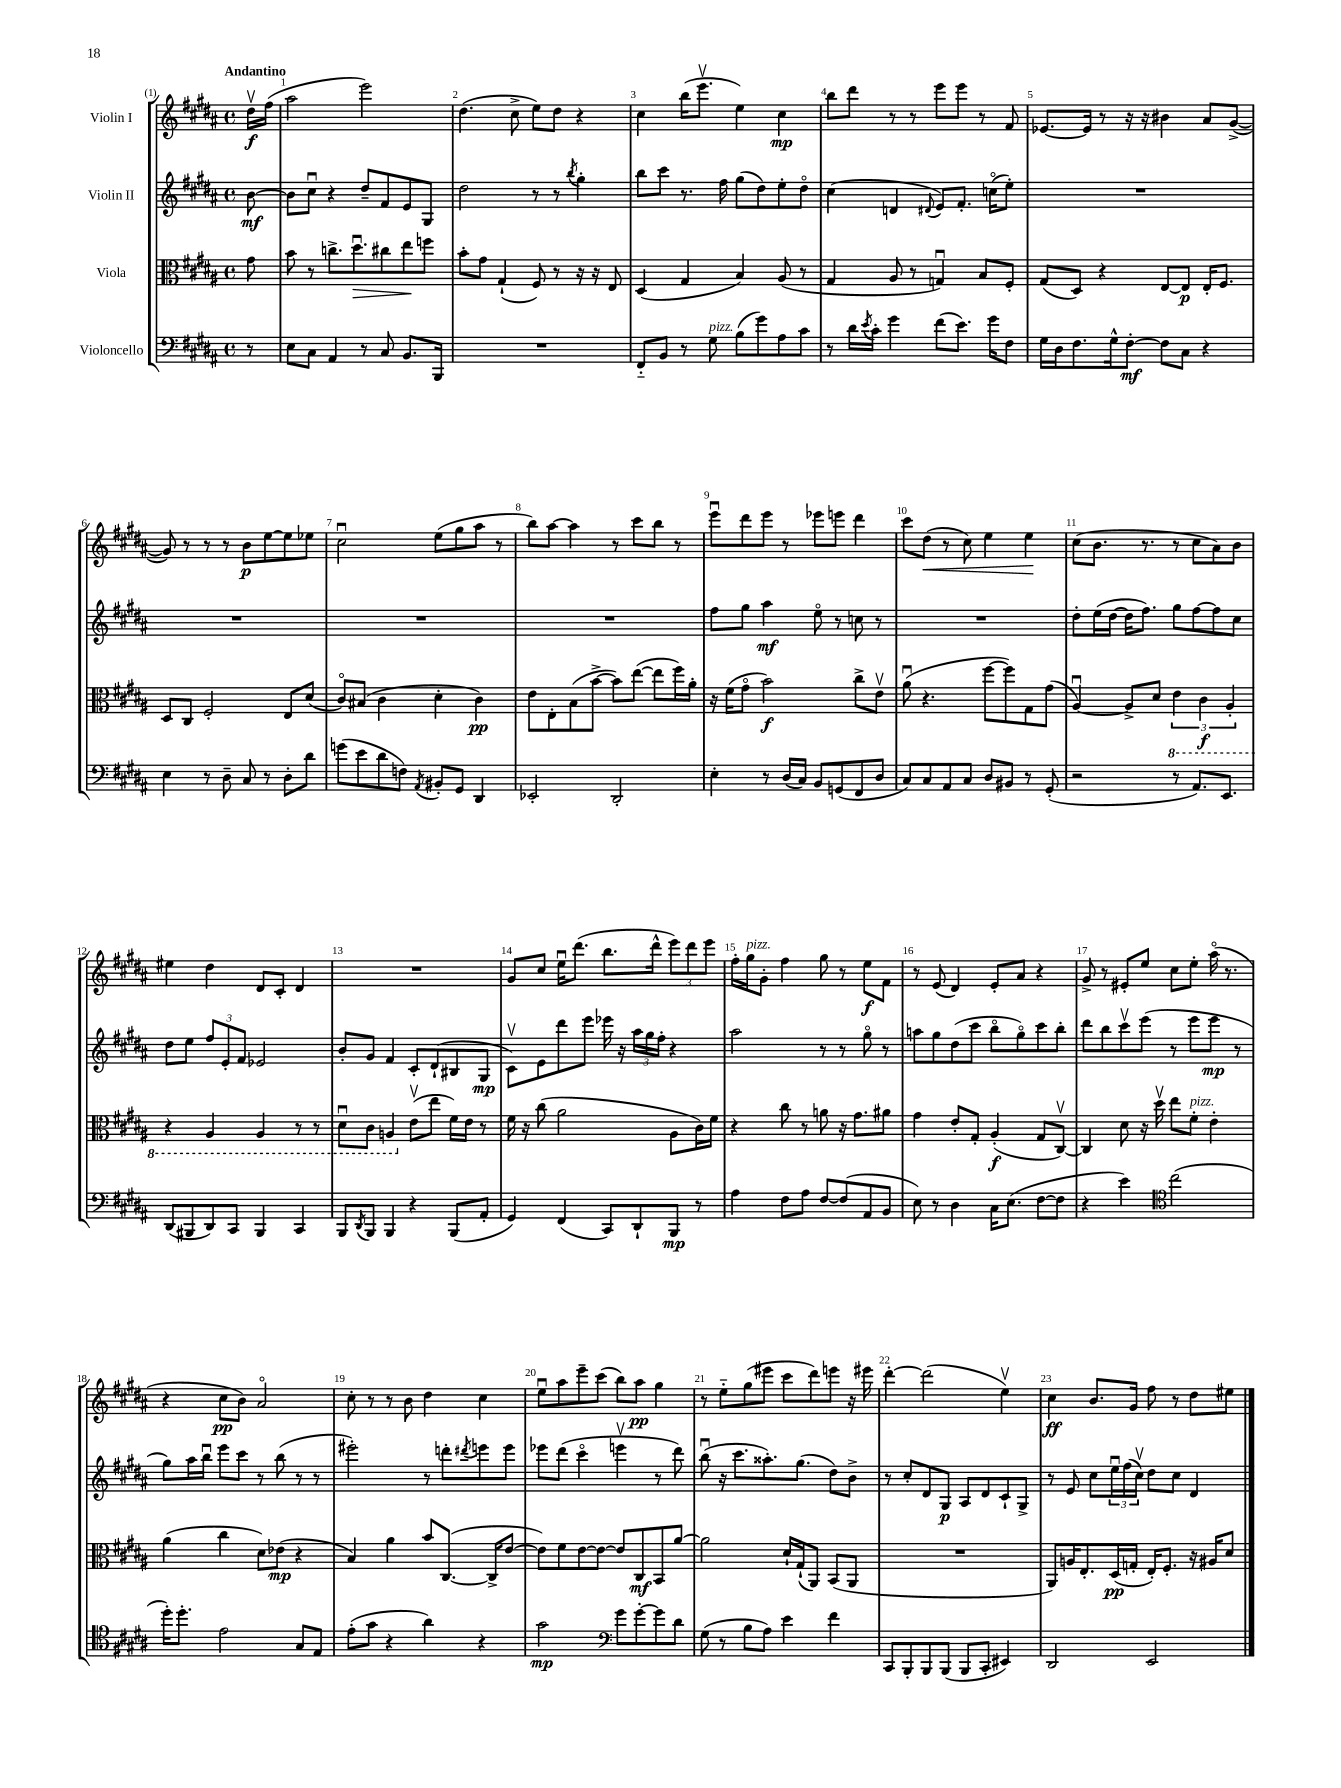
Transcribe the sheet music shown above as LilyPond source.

<<
\new StaffGroup <<
\new Staff = "s0" \with { instrumentName = "Violin I" } {
    \clef treble \key b \major \defaultTimeSignature \time 4/4 \partial 8 \tempo "Andantino"
    dis''16\upbow\f fis''16( |
    ais''2 e'''2) |
    dis''4.( cis''8-> e''8) dis''8 r4 |
    cis''4 b''16( e'''8.\upbow e''4) cis''4\mp |
    b''8 dis'''8 r8 r8 e'''8 e'''8 r8 fis'8 |
    ees'8.~ ees'16 r8 r16 r16 bis'4 ais'8 gis'8~->( |
    gis'8) r8 r8 r8 b'8\p e''8~ e''8 ees''8 |
    cis''2\downbow e''8( gis''8 ais''8 r8 |
    b''8) ais''8~ ais''4 r8 cis'''8 b''8 r8 |
    e'''8\downbow dis'''8 e'''8 r8 ees'''8 e'''8 dis'''4 |
    cis'''8 dis''8\<( r8 cis''8) e''4 e''4\! |
    cis''8( b'8. r8. r8 cis''8 ais'8) b'8 |
    eis''4 dis''4 dis'8 cis'8-. dis'4 |
    R1 |
    gis'8 cis''8 e''16\downbow dis'''8.( b''8. dis'''16-^ \tuplet 3/2 { e'''8) dis'''8 e'''8 } |
    fis''16-. gis''16^\markup { \italic "pizz." } gis'8-. fis''4 gis''8 r8 e''8\f fis'8 |
    r8 e'8( dis'4) e'8-. ais'8 r4 |
    gis'8-> r8 eis'8-. e''8 cis''8 e''8-. ais''16\flageolet( r8. |
    r4 cis''8\pp b'8) ais'2\flageolet |
    cis''8-. r8 r8 b'8 dis''4 cis''4 |
    e''8\downbow ais''8 e'''8-- cis'''8( b''8) ais''8\pp gis''4 |
    r8 e''8-_ gis''8( eis'''8 cis'''8 dis'''8) e'''8 r16 eis'''16 |
    dis'''4~-. dis'''2( e''4\upbow) |
    cis''4\ff b'8. gis'16 fis''8 r8 dis''8 eis''8 \bar "|." |
}
\new Staff = "s1" \with { instrumentName = "Violin II" } {
    \clef treble \key b \major \defaultTimeSignature \time 4/4 \partial 8
    b'8~\mf |
    b'8 cis''8\downbow r4 dis''8-- fis'8 e'8 gis8 |
    dis''2 r8 r8 \acciaccatura { b''8 } gis''4-. |
    b''8 cis'''8 r8. fis''16 gis''8( dis''8) e''8-. dis''8\flageolet |
    cis''4( d'4 \appoggiatura { dis'8 } e'8) fis'8.-. c''16\flageolet( e''8-.) |
    R1 |
    R1 |
    R1 |
    R1 |
    fis''8 gis''8 ais''4\mf e''8\flageolet r8 c''8 r8 |
    R1 |
    dis''8-. e''16( dis''16~ dis''16 fis''8.) gis''8 fis''8~ fis''8 cis''8 |
    dis''8 e''8 \tuplet 3/2 { fis''8 e'8-. fis'8 } ees'2 |
    b'8-. gis'8 fis'4 cis'8-. dis'8-!( bis8 gis8\mp |
    cis'8\upbow) e'8 dis'''8 e'''8 ees'''16 r16 \tuplet 3/2 { ais''16 gis''16 fis''16-. } r4 |
    ais''2 r8 r8 gis''8\flageolet r8 |
    a''8 gis''8 dis''8( cis'''8 b''8\flageolet gis''8\flageolet) cis'''8 b''8-. |
    dis'''8 b''8 cis'''8\upbow e'''8( r8 e'''8 e'''8\mp r8 |
    gis''8) ais''16 b''16\downbow e'''8 cis'''8 r8 b''8( r8 r8 |
    eis'''2-.) r8 d'''8-. \acciaccatura { dis'''8 } e'''8 e'''8 |
    ees'''8 dis'''8( cis'''4\flageolet e'''4\upbow r8 dis'''8) |
    b''8\downbow( r16 cis'''8. aisis''8.-.) gis''8.( dis''8) b'8-> |
    r8 cis''8-. dis'8 gis8\p ais8 dis'8 cis'8-! gis8-> |
    r8 e'8 cis''8 \tuplet 3/2 { e''16\downbow fis''16( cis''16\upbow) } dis''8 cis''8 dis'4 \bar "|." |
}
\new Staff = "s2" \with { instrumentName = "Viola" } {
    \clef alto \key b \major \defaultTimeSignature \time 4/4 \partial 8
    gis'8 |
    b'8 r8 c''8.-> dis''8.\downbow\> cis''8 e''8\! f''8 |
    b'8-. gis'8 gis4-!( fis8) r8 r16 r16 e8 |
    dis4( gis4 b4) ais8( r8 |
    gis4 ais8 r8 g4\downbow) b8 fis8-. |
    gis8( dis8) r4 e8~ e8\p e16-. fis8. |
    dis8 cis8 fis2-. e8 dis'8( |
    cis'8\flageolet) bis8( cis'4 dis'4-. cis'4\pp) |
    e'8 e8-. b8( b'8~-> b'8) e''8~( e''8 fis''16) ais'16-. |
    r16 fis'16( gis'8\flageolet b'2\f) cis''8-> e'8\upbow |
    ais'8\downbow( r4. fis''8~ fis''8) gis8 gis'8( |
    ais4~\downbow) ais8-> dis'8 \tuplet 3/2 { \ottava #-1 e4 cis4\f ais,4-. } |
    r4 ais,4 ais,4 r8 r8 |
    dis8\downbow cis8 a,4 \ottava #0 e'8\upbow( e''8 fis'16) e'16 r8 |
    fis'16 r16 cis''8( ais'2 ais8 cis'16) fis'16 |
    r4 cis''8 r8 a'8 r16 gis'8. ais'8 |
    gis'4 e'8-. gis8-. ais4-.\f( gis8 cis8~\upbow) |
    cis4 dis'8 r16 dis''16\upbow e''8 fis'8-.^\markup { \italic "pizz." } e'4-. |
    ais'4( cis''4 dis'8) ees'8\mp( r4 |
    b4) ais'4 b'8 cis8.~( cis16-> e'8~ |
    e'8) fis'8 e'8~ e'8~ e'8 cis8\mf b,8 ais'8~ |
    ais'2 dis'16-! gis16-!( ais,8) b,8( ais,8 |
    R1 |
    ais,8) a16 e8.-. dis16\pp( g16-. e16-.) fis8.-. r16 ais16 dis'8 \bar "|." |
}
\new Staff = "s3" \with { instrumentName = "Violoncello" } {
    \clef bass \key b \major \defaultTimeSignature \time 4/4 \partial 8
    r8 |
    e8 cis8 ais,4 r8 cis8 b,8. b,,16 |
    R1 |
    fis,8-_ b,8 r8 gis8^\markup { \italic "pizz." } b8( gis'8) ais8 cis'8 |
    r8 dis'16 \acciaccatura { e'8 } cis'16-. gis'4 fis'8( e'8.) gis'16 fis8 |
    gis16 dis16 fis8. gis16-^ fis8~-.\mf fis8 cis8 r4 |
    e4 r8 dis8-- cis8 r8 dis8-. dis'8 |
    g'8( e'8 dis'8 f8) \acciaccatura { ais,8 } bis,8-. gis,8 dis,4 |
    ees,2-. dis,2-. |
    e4-. r8 dis16( cis16) b,8 g,8( fis,8 dis8 |
    cis8) cis8 ais,8 cis8 dis8 bis,8 r8 gis,8-.( |
    r2 r8 ais,8.) e,8. |
    dis,8( bis,,8 dis,8) cis,8 bis,,4 cis,4 |
    b,,8 \acciaccatura { dis,8 } b,,8 b,,4 r4 b,,8( ais,8-. |
    gis,4) fis,4( cis,8) dis,8-! b,,8\mp r8 |
    ais4 fis8 ais8 fis8~ fis8( ais,8 b,8 |
    e8) r8 dis4 cis16 e8.( fis8~ fis8 |
    r4 e'4) \clef tenor cis''2( |
    dis''16-.) dis''8.-. e'2 gis8 e8 |
    e'8-.( gis'8 r4 ais'4) r4 |
    gis'2\mp \clef bass gis'8 gis'8~-. gis'8 dis'8 |
    gis8( r8 b8 ais8) e'4 fis'4 |
    cis,8 b,,8-. b,,8 b,,8( b,,8 cis,8-. eis,4) |
    dis,2 e,2 \bar "|." |
}
>>
>>
\layout { \context { \Score \override BarNumber.break-visibility = ##(#f #t #t) barNumberVisibility = #all-bar-numbers-visible } }
